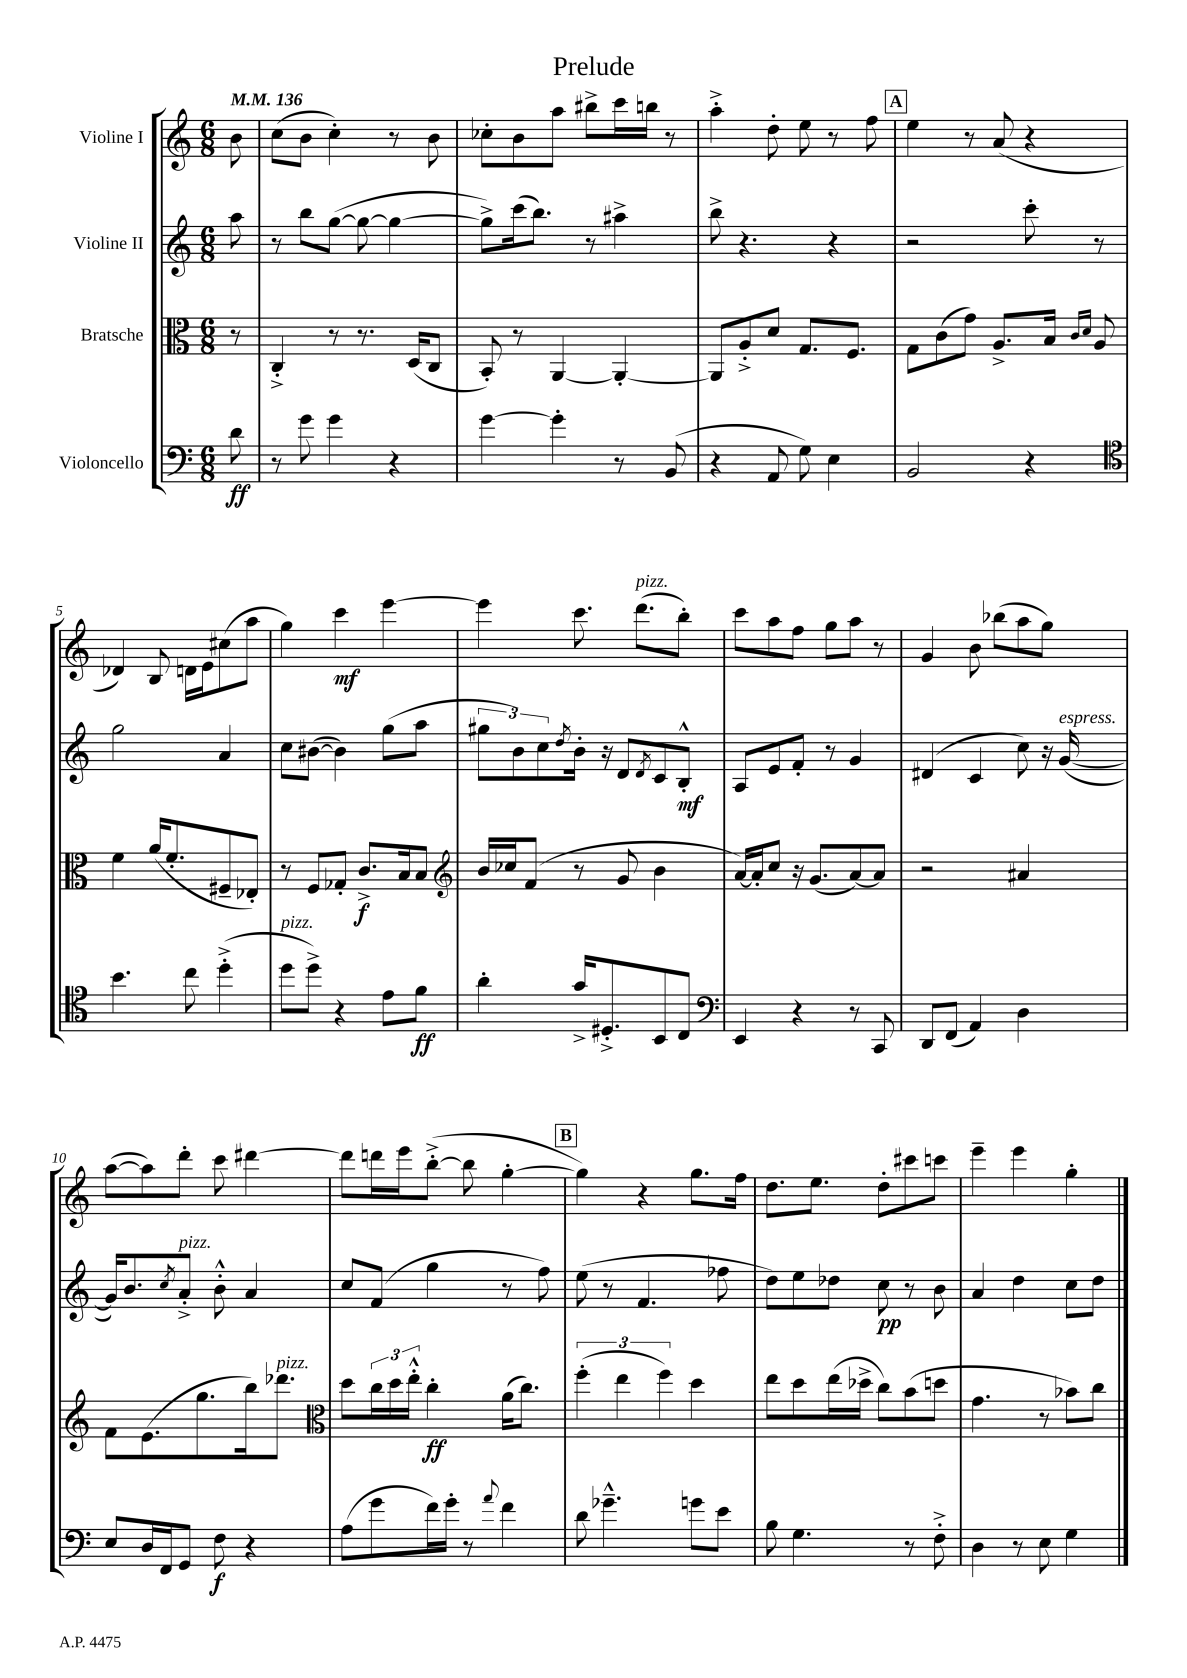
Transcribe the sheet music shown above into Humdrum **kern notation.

**kern	**dynam	**kern	**dynam	**kern	**dynam	**kern	**dynam
*part4	*part4	*part3	*part3	*part2	*part2	*part1	*part1
*staff4	*staff4	*staff3	*staff3	*staff2	*staff2	*staff1	*staff1
*I"Violoncello	*	*I"Bratsche	*	*I"Violine II	*	*I"Violine I	*
*clefF4	*	*clefC3	*	*clefG2	*	*clefG2	*
*k[]	*	*k[]	*	*k[]	*	*k[]	*
*M6/8	*	*M6/8	*	*M6/8	*	*M6/8	*
*MM136	*	*MM136	*	*MM136	*	*MM136	*
=	=	=	=	=	=	=	=
8d\	ff	8r	.	8aa\	.	8b\	.
=1	=1	=1	=1	=1	=1	=1	=1
8r	.	4C'^/	.	8r	.	(8cc\L	.
8g\	.	.	.	8bb\L	.	8b\J	.
4g\	.	8r	.	([8gg\J	.	4cc'\)	.
.	.	8.r	.	8gg\_	.	.	.
4r	.	.	.	4gg\_	.	8r	.
.	.	(16D/KL	.	.	.	.	.
.	.	8C/J	.	.	.	8b\	.
=2	=2	=2	=2	=2	=2	=2	=2
[4g\	.	8BB'/)	.	8gg^\L])	.	8cc-X'\L	.
.	.	8r	.	(16ccc\k	.	8b\	.
.	.	.	.	8.bb\J)	.	.	.
4g'\]	.	[4AA/	.	.	.	8aa\J	.
.	.	.	.	8r	.	8bb#X^\L	.
8r	.	4AA'/_	.	4aa#X^\	.	16ccc\L	.
.	.	.	.	.	.	16bbn\JJ	.
(8BB/	.	.	.	.	.	8r	.
=3	=3	=3	=3	=3	=3	=3	=3
4r	.	8AA/L]	.	8bb^\	.	4aa'^\	.
.	.	8A'^/	.	4.r	.	.	.
8AA/	.	8d/J	.	.	.	8dd'\	.
8G\)	.	8.G/L	.	.	.	8ee\	.
4E\	.	.	.	4r	.	8r	.
.	.	8.F/J	.	.	.	.	.
.	.	.	.	.	.	8ff\	.
!!LO:REH:place=s1:t=A
=4	=4	=4	=4	=4	=4	=4	=4
2BB/	.	8G\L	.	2r	.	4ee\	.
.	.	(8c\	.	.	.	.	.
.	.	8g\J)	.	.	.	8r	.
.	.	8.A^/L	.	.	.	(8a/	.
4r	.	.	.	8ccc'\	.	4r	.
.	.	16B/Jk	.	.	.	.	.
.	.	16qqc/LL	.	.	.	.	.
.	.	16qqd/JJ	.	.	.	.	.
.	.	8A/	.	8r	.	.	.
!!LO:LB:g=z
=5	=5	=5	=5	=5	=5	=5	=5
*clefC4	*	*	*	*	*	*	*
4.b\	.	4f\	.	2gg\	.	4d-X/)	.
.	.	(16a/KL	.	.	.	8B/	.
.	.	8.f'/	.	.	.	.	.
8cc\	.	.	.	.	.	16dn\LL	.
.	.	.	.	.	.	16e\J	.
(4dd'^\	.	8F#X~/	.	4a/	.	(8cc#X\	.
.	.	8E-X'/J)	.	.	.	8aa\J	.
=6	=6	=6	=6	=6	=6	=6	=6
!LO:TX:a:i:t=pizz.	!	!	!	!	!	!	!
8dd\L	.	8r	.	8cc\L	.	4gg\)	.
8dd^\J)	.	8F/L	.	([8b#X\J	.	.	.
4r	.	8G-X'/J	.	4b#\])	.	4ccc\	mf
.	.	8.c^/L	f	.	.	.	.
8e\L	.	.	.	(8gg\L	.	[4eee\	.
.	.	16B/k	.	.	.	.	.
8f\J	ff	8B/J	.	8aa\J	.	.	.
=7	=7	=7	=7	=7	=7	=7	=7
*	*	*clefG2	*	*	*	*	*
4a'\	.	16b/LL	.	12gg#X\L	.	4eee\]	.
.	.	16cc-X/J	.	.	.	.	.
.	.	.	.	12b\)	.	.	.
.	.	(8f/J	.	.	.	.	.
.	.	.	.	12cc\	.	.	.
.	.	.	.	8qdd/	.	.	.
16g^/KL	.	8r	.	16b'\Jk	.	8.ccc\	.
8.D#X'^/	.	.	.	16r	.	.	.
.	.	8g/	.	8d/L	.	.	.
!	!	!	!	!	!	!LO:TX:a:i:t=pizz.	!
.	.	.	.	.	.	(8.ddd\L	.
.	.	.	.	8qd/	.	.	.
8BB/	.	4b\	.	8c/	.	.	.
8C/J	.	.	.	8B'^^/J	mf	8bb'\J)	.
=8	=8	=8	=8	=8	=8	=8	=8
*clefF4	*	*	*	*	*	*	*
4EE/	.	[16a/LL)	.	8A/L	.	8ccc\L	.
.	.	16a'/J]	.	.	.	.	.
.	.	8cc/J	.	8e/	.	8aa\	.
4r	.	16r	.	8f'/J	.	8ff\J	.
.	.	(8.g/L	.	.	.	.	.
.	.	.	.	8r	.	8gg\L	.
8r	.	[8a/)	.	4g/	.	8aa\J	.
8CC/	.	8a/J]	.	.	.	8r	.
=9	=9	=9	=9	=9	=9	=9	=9
8DD/L	.	2r	.	(4d#X/	.	4g/	.
(8FF/J	.	.	.	.	.	.	.
4AA/)	.	.	.	4c/	.	8b\	.
.	.	.	.	.	.	(8bb-X\L	.
4D\	.	4a#X/	.	8cc\)	.	8aa\	.
.	.	.	.	16r	.	8gg\J)	.
!	!	!	!	!LO:TX:a:i:t=espress.	!	!	!
.	.	.	.	([16g/	.	.	.
!!LO:LB:g=z
=10	=10	=10	=10	=10	=10	=10	=10
8E/L	.	8f\L	.	16g/KL])	.	([8aa\L	.
.	.	.	.	8.b/	.	.	.
16D/L	.	(8.e\	.	.	.	8aa\])	.
16FF/J	.	.	.	.	.	.	.
.	.	.	.	8qcc/	.	.	.
!	!	!	!	!LO:TX:a:i:t=pizz.	!	!	!
8GG/J	.	.	.	8a'^/J	.	8ddd'\J	.
.	.	8.gg\	.	.	.	.	.
8F\	f	.	.	8b'^^\	.	8ccc\	.
4r	.	16bb\k)	.	4a/	.	[4ddd#X\	.
!	!	!LO:TX:a:i:t=pizz.	!	!	!	!	!
.	.	8.ddd-X\J	.	.	.	.	.
=11	=11	=11	=11	=11	=11	=11	=11
*	*	*clefC3	*	*	*	*	*
(8A\L	.	8dd\L	.	8cc/L	.	8ddd#\L]	.
8g\	.	24cc\L	.	(8f/J	.	16dddn\L	.
.	.	24dd\	.	.	.	.	.
.	.	.	.	.	.	16eee\J	.
.	.	24ee'^^\JJ	.	.	.	.	.
16f\L)	.	4cc'\	ff	4gg\	.	([8bb'^\J	.
16g'\JJ	.	.	.	.	.	.	.
8r	.	.	.	.	.	8bb\]	.
8qqa/	.	.	.	.	.	.	.
4f\	.	(16a\KL	.	8r	.	[4gg'\	.
.	.	8.cc\J)	.	.	.	.	.
.	.	.	.	8ff\)	.	.	.
!!LO:REH:place=s1:t=B
=12	=12	=12	=12	=12	=12	=12	=12
8d\	.	(6ff'\	.	(8ee\	.	4gg\])	.
4.g-X~^^\	.	.	.	8r	.	.	.
.	.	6ee\	.	.	.	.	.
.	.	.	.	4.f/	.	4r	.
.	.	6ff\)	.	.	.	.	.
8gn\L	.	4dd\	.	.	.	8.gg\L	.
8e\J	.	.	.	8ff-X\	.	.	.
.	.	.	.	.	.	16ff\Jk	.
=13	=13	=13	=13	=13	=13	=13	=13
8B\	.	8ee\L	.	8dd\L)	.	8.dd\L	.
4.G\	.	8dd\	.	8ee\	.	.	.
.	.	.	.	.	.	8.ee\J	.
.	.	(16ee\L	.	8dd-X\J	.	.	.
.	.	16dd-X^\JJ	.	.	.	.	.
.	.	8cc\L)	.	8cc\	pp	8dd'\L	.
8r	.	(8b\	.	8r	.	8ccc#X\	.
8F'^\	.	8ddn\J	.	8b\	.	8cccn\J	.
=14	=14	=14	=14	=14	=14	=14	=14
4D\	.	4.g\	.	4a/	.	4eee~\	.
8r	.	.	.	4dd\	.	4eee\	.
8E\	.	8r	.	.	.	.	.
4G\	.	8b-X\L)	.	8cc\L	.	4gg'\	.
.	.	8cc\J	.	8dd\J	.	.	.
==	==	==	==	==	==	==	==
*-	*-	*-	*-	*-	*-	*-	*-
